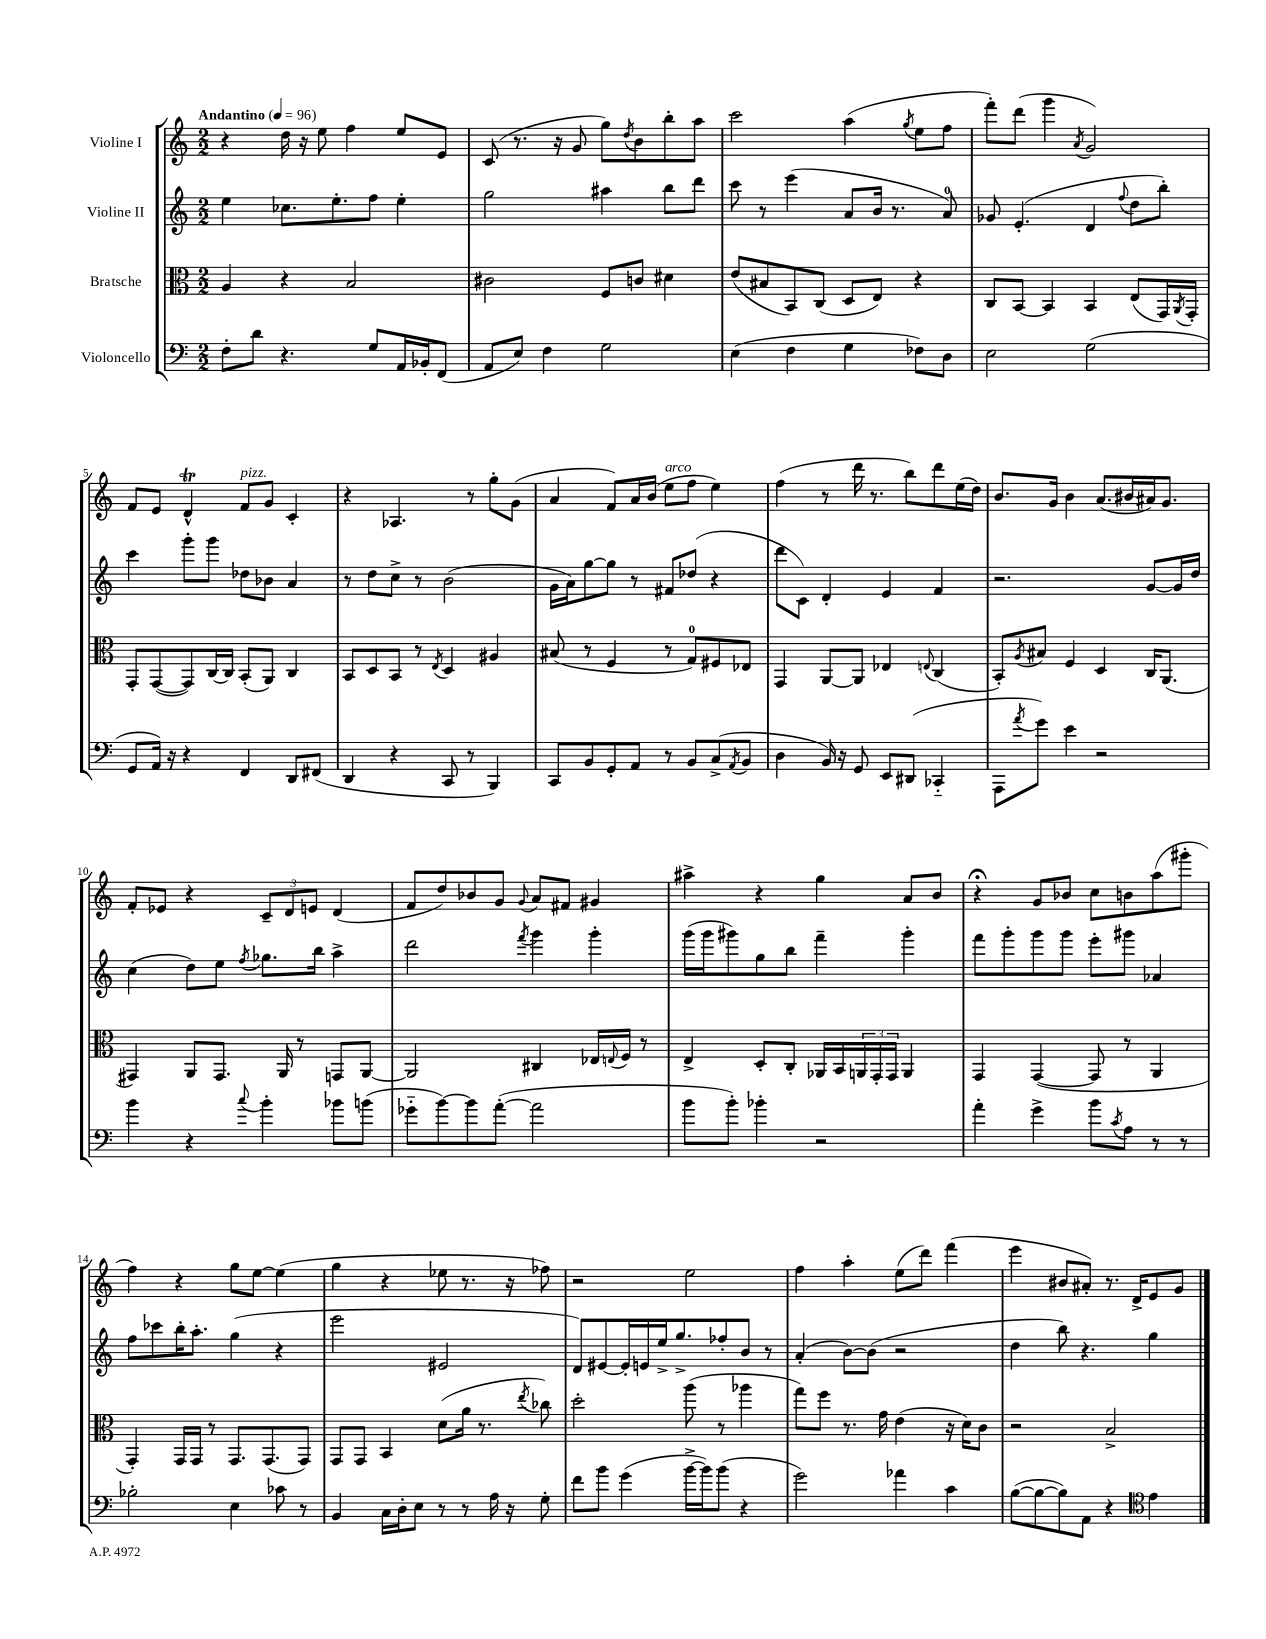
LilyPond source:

<<
\new StaffGroup <<
\new Staff = "s0" \with { instrumentName = "Violine I" } {
    \clef treble \key c \major \numericTimeSignature \time 2/2 \tempo "Andantino" 4 = 96
    r4 d''16 r16 e''8 f''4 e''8 e'8 |
    c'8( r8. r16 g'8 g''8) \acciaccatura { d''8 } b'8 b''8-. a''8 |
    c'''2 a''4( \acciaccatura { g''8 } e''8 f''8 |
    f'''8-.) d'''8( g'''4 \acciaccatura { a'8 } g'2) |
    f'8 e'8 d'4-^\trill f'8^\markup { \italic "pizz." } g'8 c'4-. |
    r4 aes4. r8 g''8-. g'8( |
    a'4 f'8) a'16 b'16( e''8^\markup { \italic "arco" } f''8 e''4) |
    f''4( r8 d'''16 r8. b''8) d'''8 e''16( d''16) |
    b'8. g'16 b'4 a'8.( bis'16 ais'16) g'8. |
    f'8-. ees'8 r4 \tuplet 3/2 { c'8-- d'8 e'8 } d'4( |
    f'8 d''8) bes'8 g'8 \appoggiatura { g'8 } a'8 fis'8 gis'4 |
    ais''4-> r4 g''4 a'8 b'8 |
    r4\fermata g'8 bes'8 c''8 b'8 a''8( gis'''8-. |
    f''4) r4 g''8 e''8~ e''4( |
    g''4 r4 ees''8 r8. r16 fes''8) |
    r2 e''2 |
    f''4 a''4-. e''8( d'''8) f'''4( |
    e'''4 bis'8 ais'8-.) r8. d'16-> e'8 g'8 \bar "|." |
}
\new Staff = "s1" \with { instrumentName = "Violine II" } {
    \clef treble \key c \major \numericTimeSignature \time 2/2
    e''4 ces''8. e''8.-. f''8 e''4-. |
    g''2 ais''4 b''8 d'''8 |
    c'''8 r8 e'''4( a'8 b'16 r8. a'8-0) |
    ges'8 e'4.-.( d'4 \appoggiatura { f''8 } d''8 b''8-.) |
    c'''4 g'''8-. g'''8 des''8 bes'8 a'4 |
    r8 d''8 c''8-> r8 b'2( |
    g'16 a'16) g''8~ g''8 r8 fis'8 des''8( r4 |
    d'''8 c'8) d'4-. e'4 f'4 |
    r2. g'8~ g'16 d''16 |
    c''4( d''8) e''8 \acciaccatura { f''8 } ges''8. b''16 a''4-> |
    d'''2 \acciaccatura { f'''8 } g'''4 g'''4-. |
    g'''16( g'''16 gis'''8) g''8 b''8 f'''4-- gis'''4-. |
    f'''8 g'''8-. g'''8 g'''8 e'''8-. gis'''8 aes'4 |
    f''8 ces'''8 b''16-. a''8.-. g''4( r4 |
    e'''2 eis'2 |
    d'8) eis'8~ eis'16-. e'16 e''16-> g''8.-> fes''8-. b'8 r8 |
    a'4-.( b'8~) b'8( r2 |
    d''4 b''8) r4. g''4 \bar "|." |
}
\new Staff = "s2" \with { instrumentName = "Bratsche" } {
    \clef alto \key c \major \numericTimeSignature \time 2/2
    a4 r4 b2 |
    cis'2 f8 c'8 dis'4 |
    e'8( bis8 b,8) c8( d8 e8) r4 |
    c8 b,8~ b,4 b,4 e8( g,16) \acciaccatura { a,8 } g,16-. |
    g,8-. g,8~( g,8) c16~ c16 b,8-.( a,8) c4 |
    b,8 d8 b,8 r8 \acciaccatura { e8 } d4 ais4 |
    bis8( r8 f4 r8 g8-0) fis8 ees8 |
    g,4 a,8~ a,8 ees4 \appoggiatura { e8 } c4( |
    b,8-.) \acciaccatura { a8 } bis8 f4 d4 c16 a,8.( |
    gis,4) a,8 gis,8. a,16 r8 g,8 a,8~ |
    a,2 cis4 ees16 \appoggiatura { e8 } f16 r8 |
    e4-> d8-. c8-. aes,16 b,16 \tuplet 3/2 { a,16 g,16-. g,16 } a,4 |
    g,4 g,4~( g,8 r8 a,4 |
    g,4-.) g,16 g,16 r8 g,8. g,8.( g,8) |
    g,8 g,8 b,4 d'8( a'16 r8. \acciaccatura { e''8 } ces''8) |
    d''2-. a''8( r8 aes''4 |
    g''8) f''8 r8. g'16 e'4( r16 d'16) c'8 |
    r2 b2-> \bar "|." |
}
\new Staff = "s3" \with { instrumentName = "Violoncello" } {
    \clef bass \key c \major \numericTimeSignature \time 2/2
    f8-. d'8 r4. g8 a,16 bes,16-. f,8( |
    a,8 e8) f4 g2 |
    e4( f4 g4 fes8) d8 |
    e2 g2( |
    g,8 a,16) r16 r4 f,4 d,8 fis,8( |
    d,4 r4 c,8 r8 b,,4) |
    c,8 b,8 g,8-. a,8 r8 b,8 c8->( \acciaccatura { a,8 } b,8 |
    d4 b,16) r16 g,8 e,8 dis,8( ces,4-_ |
    a,,8 \acciaccatura { a'8 } g'8) e'4 r2 |
    b'4 r4 \appoggiatura { c''8 } b'4-. bes'8 b'8( |
    ges'8-_ b'8~) b'8 a'8~-.( a'2 |
    b'8 b'8-.) bes'4-. r2 |
    a'4-. g'4-> b'8 \acciaccatura { c'8 } a8 r8 r8 |
    bes2-. e4 ces'8 r8 |
    b,4 c16 d16-. e8 r8 r8 a16 r16 g8-. |
    f'8 b'8 g'4( b'16~-> b'16) b'8( r4 |
    g'2) aes'4 c'4 |
    b8~( b8~ b8) a,8 r4 \clef tenor e'4 \bar "|." |
}
>>
>>
